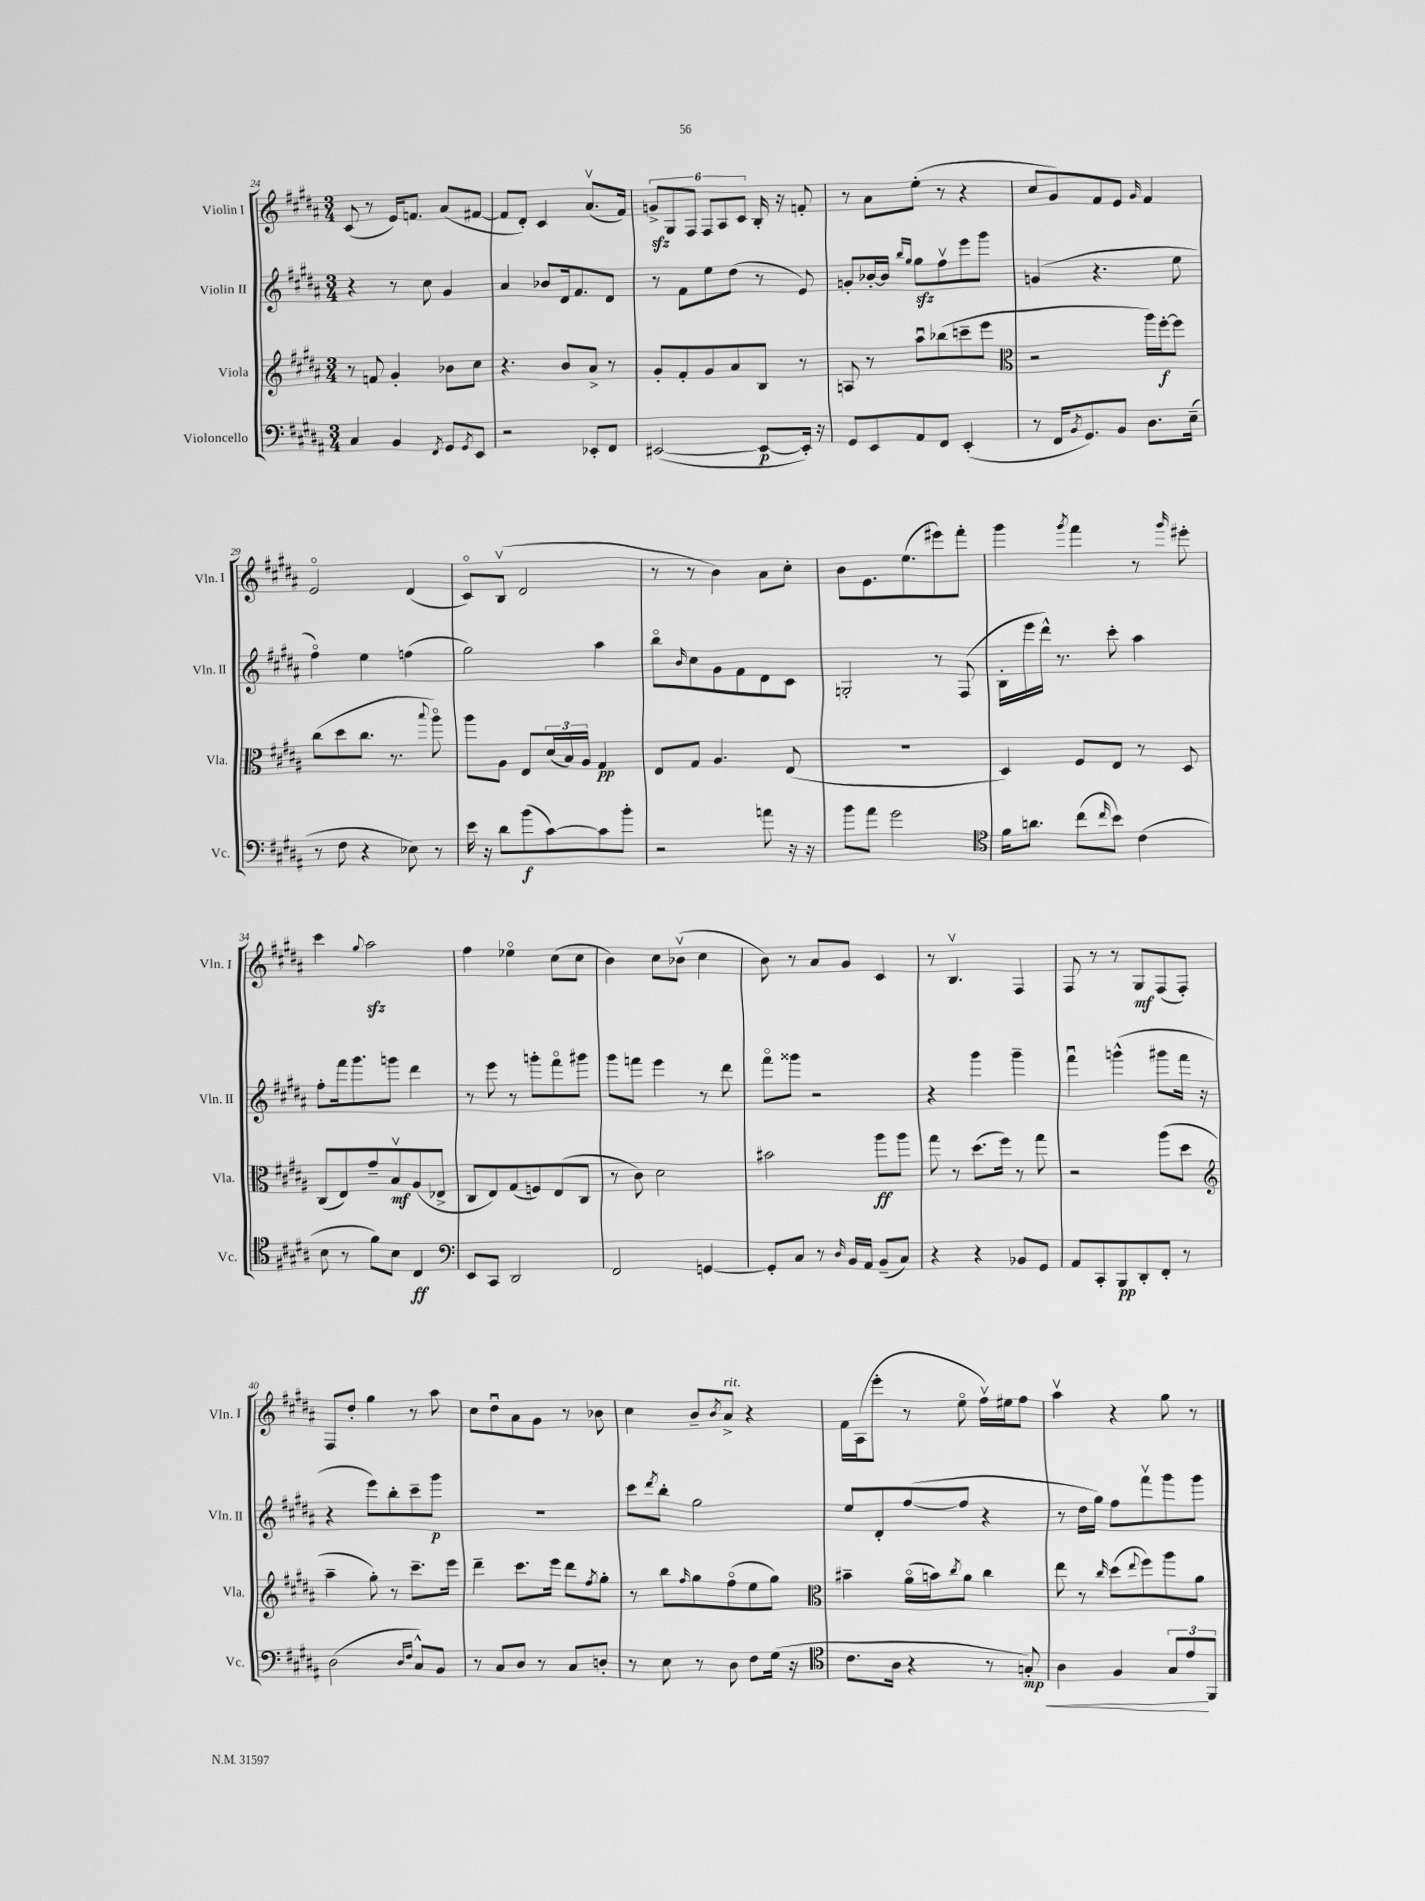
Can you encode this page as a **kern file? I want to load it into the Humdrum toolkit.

**kern	**kern	**kern	**kern
*staff4	*staff3	*staff2	*staff1
*clefF4	*clefG2	*clefG2	*clefG2
*k[f#c#g#d#a#]	*k[f#c#g#d#a#]	*k[f#c#g#d#a#]	*k[f#c#g#d#a#]
*M3/4	*M3/4	*M3/4	*M3/4
4C#/	8r	4r	(8c#/
.	8f/	.	8r
4BB/	4g#'/	8r	16e/LK)
.	.	.	8.f/J
.	.	8cc#\	.
8qFF#/	.	.	.
8GG#/L	8b-\L	4g#/	(8a#/L
8qGG#/	.	.	.
8EE/J	8cc#\J	.	[8f#/J
=	=	=	=
2r	4.r	4a#/	8f#/]L
.	.	.	8d#'/J)
.	.	8b-/L	4c#/
.	8b/L	16d#/k	.
.	.	8.f#/	.
8EE-'/L	8a#^/J	.	(8.a#v/L
8FF#/J	8r	8d#/J	.
.	.	.	16f#/Jk)
=	=	=	=
([2EE#/	8g#'/L	8r	12g^/L
.	.	.	12G#/
.	8f#'/	8f#\L	.
.	.	.	12F#/J
.	8g#/	8ee\	12F#/L
.	.	.	12A#/
.	8a#/	(8dd#\J	.
.	.	.	12c#/J
8EE#/_L	8B/J	8r	16B'/
.	.	.	16r
16EE#'/]Jk)	8r	8e/)	8f'/
16r	.	.	.
=	=	=	=
8GG#/L	8A/	8g'/L	8r
8EE/	8r	[16b-'/L	8a#\L
.	.	16b-/]JJ	.
.	.	16qqbb/LL	.
.	.	16qqgg#/JJ	.
8AA#/	8aa#u\L	8gg#\L	(8ee'\J
8FF#/J	(8bb-\	8ff#v\	8r
(4EE'/	8ccc~\	8eee\	4r
.	8eee\J	8ggg#\J	.
=	=	=	=
*	*clefC3	*	*
8r	2r	(4g/	8cc#/L
16FF#/LK	.	.	8g#/)
8qBB/	.	.	.
8.GG#/)	.	.	.
.	.	4.r	8f#/
8BB/J	.	.	8e/J
.	.	.	16qqg#/
8.D#\L	16aa#\LL)	.	4f#/
.	[16ff#'\J	.	.
.	8ff#\]J	8ee\	.
(16E~\Jk	.	.	.
=	=	=	=
8r	(8cc#\L	4ff#o\)	2eo/
8F#\	8dd#\	.	.
4r	8.cc#\J	4ee\	.
.	8.r	.	.
8E-\)	.	(4ff\	(4d#/
.	8qqbb/	.	.
8r	8aa#o\)	.	.
=	=	=	=
16e\	8aa#\L	2gg#\)	8c#o/L)
16r	.	.	.
8d#\L	8A#\J	.	(8Bv/J
(8b\	8E/L	.	2d#/
[8c#\)	(24d#/L	.	.
.	24B/)	.	.
.	24A#/JJ	.	.
8c#\]	4G#/	4aa#\	.
8b'\J	.	.	.
=	=	=	=
2r	8E/L	8bbo\L	8r
.	.	16qqb/	.
.	8G#/J	8cc#\	8r
.	4.A#/	8g#\	4b\)
.	.	8f#\	.
8a\	.	8d#\	8a#\L
16r	(8E/	8c#\J	8cc#'\J
16r	.	.	.
=	=	=	=
8b\L	2.r	2G'/	8b\L
8a#\J	.	.	8.e\
2g#\	.	.	.
.	.	.	(8.ee\
.	.	8r	8eee#\)
.	.	(8F#/	8fff#'\J
=	=	=	=
*clefC4	*	*	*
16f#\LK	4D#/)	16B'\LL	4ggg#\
8.a\J	.	16eee\	.
.	.	16ddd#^^\JJ)	.
.	.	8.r	.
.	.	.	8qggg#/
(8cc#\L	8F#/L	.	4fff#\
16qqcc#/	.	.	.
8b\J)	8E/J	8ccc#'\	.
(4c#\	8r	4aa#\	8r
.	.	.	16qqggg#/
.	8D#/	.	8eee#'\
=	=	=	=
8B\	(8C#/L	8ff#'\L	4ccc#\
8r	8E/)	16fff#\k	.
.	.	8.ggg#\	.
.	.	.	8qqgg#/
8f#\L)	8g#~/	.	2aa#\
8B\J	8Bv/	8ggg\J	.
4C#/	(8A#/	4ddd#\	.
.	8E-^/J	.	.
=	=	=	=
*clefF4	*	*	*
8EE/L	8C#/L	8r	4ff#\
8CC#/J	8E/)	8eee\	.
2DD#/	(8G#/	8r	4ee-o\
.	8F/)	8ggg'\L	.
.	(8E/	8fff#o\	(8cc#\L
.	8C#/J	8ggg#\J	8cc#\J
=	=	=	=
2FF#/	8r	8ggg#\L	4b\)
.	8c#\)	8fff\J	.
.	2d#\	4eee\	8cc#\L
.	.	.	(8b-v\J
[4GG/	.	8r	4cc#\
.	.	8ddd#\	.
=	=	=	=
8GG'/]L	2b#\	8fff#o\L	8b\)
8C#/J	.	8ggg##\J	8r
8r	.	2r	8a#/L
16qqD#/	.	.	.
16BB/LL	.	.	8g#/J
16AA#/JJ	.	.	.
(8BB~/L	8aa#\L	.	4c#/
8C#/J)	8aa#\J	.	.
=	=	=	=
4r	8gg#\	4r	8r
.	8r	.	4.Bv/
4r	(8.dd#\L	4ggg#\	.
.	16ff#\Jk)	.	.
8BB-/L	8r	4ggg#~\	4F#/
8GG#/J	8gg#\	.	.
=	=	=	=
8AA#/L	2r	4fff#u\	8F#/
8CC#'/	.	.	8r
8BBB/	.	(4ggg^^\	8r
8DD#'/	.	.	8G#/L
8FF#'/J	(8aa#\L	8ggg#\L	(8F#/
8r	8dd#\J	16fff#\Jk	8F#'/J)
.	.	16r	.
=	=	=	=
*	*clefG2	*	*
(2D#\	4aa#~\	4r	8F#/L
.	.	.	8dd#'/J
.	8gg#'\)	8eee\L)	4gg#\
.	8r	8bb'\	.
16qqD#/LL	.	.	.
16qqF#/JJ	.	.	.
8C#^^/L)	8.ccc#~\L	8ccc#~\	8r
8BB/J	.	8ggg#\J	8aa#\
.	16eee\Jk	.	.
=	=	=	=
8r	4ddd#~\	2.r	8cc#\L
8C#/L	.	.	8dd#u\
8D#/J	8.ccc#\L	.	8a#\
8r	.	.	8g#\J
.	16eee\Jk	.	.
8C#/L	8ddd#\L	.	8r
.	8qff#/	.	.
8D'/J	8gg#'\J	.	8b-\
=	=	=	=
8r	8r	8ccc#\L	4cc#\
.	.	8qddd#/	.
8E\	8bb\L	8bb'\J	.
.	16qqff#/	.	.
8r	8gg#\	2gg#\	8b~/L
.	.	.	8qb/
8D#\	(8ff#o\	.	8a#^/J
8F#\L	8ee\	.	4r
(16G#\Jk	8gg#\J)	.	.
16r	.	.	.
=	=	=	=
*clefC4	*clefC3	*	*
8.c#\L	4b#~\	8ee/L	16f#\LL
.	.	.	(16A#\J
.	.	8d#'/	8eee'\J
16A#\Jk	.	.	.
4r	(16a#o\LL	([8ff#/	8r
.	16b\J)	.	.
.	8qcc#/	.	.
.	8a#\J	8ff#/]J	8eeo\
8r	4cc#\	4r	16ff#v\LL)
.	.	.	16ee#\J
8G'/)	.	.	8ff#\J
=	=	=	=
4A#\	8ee\	8r	4aa#v\
.	8r	16dd#\LL	.
.	.	16gg#\JJ)	.
.	16qqcc#/	.	.
4F#/	(8dd#\L	8ff#\L	4r
.	8qqee/	.	.
.	8ff#\)	8fff#v\	.
12G#/L	8aa#\	8ggg#\	8gg#\
12e/	.	.	.
.	8a#\J	8ggg#\J	8r
12FF#/J	.	.	.
==	==	==	==
*-	*-	*-	*-
